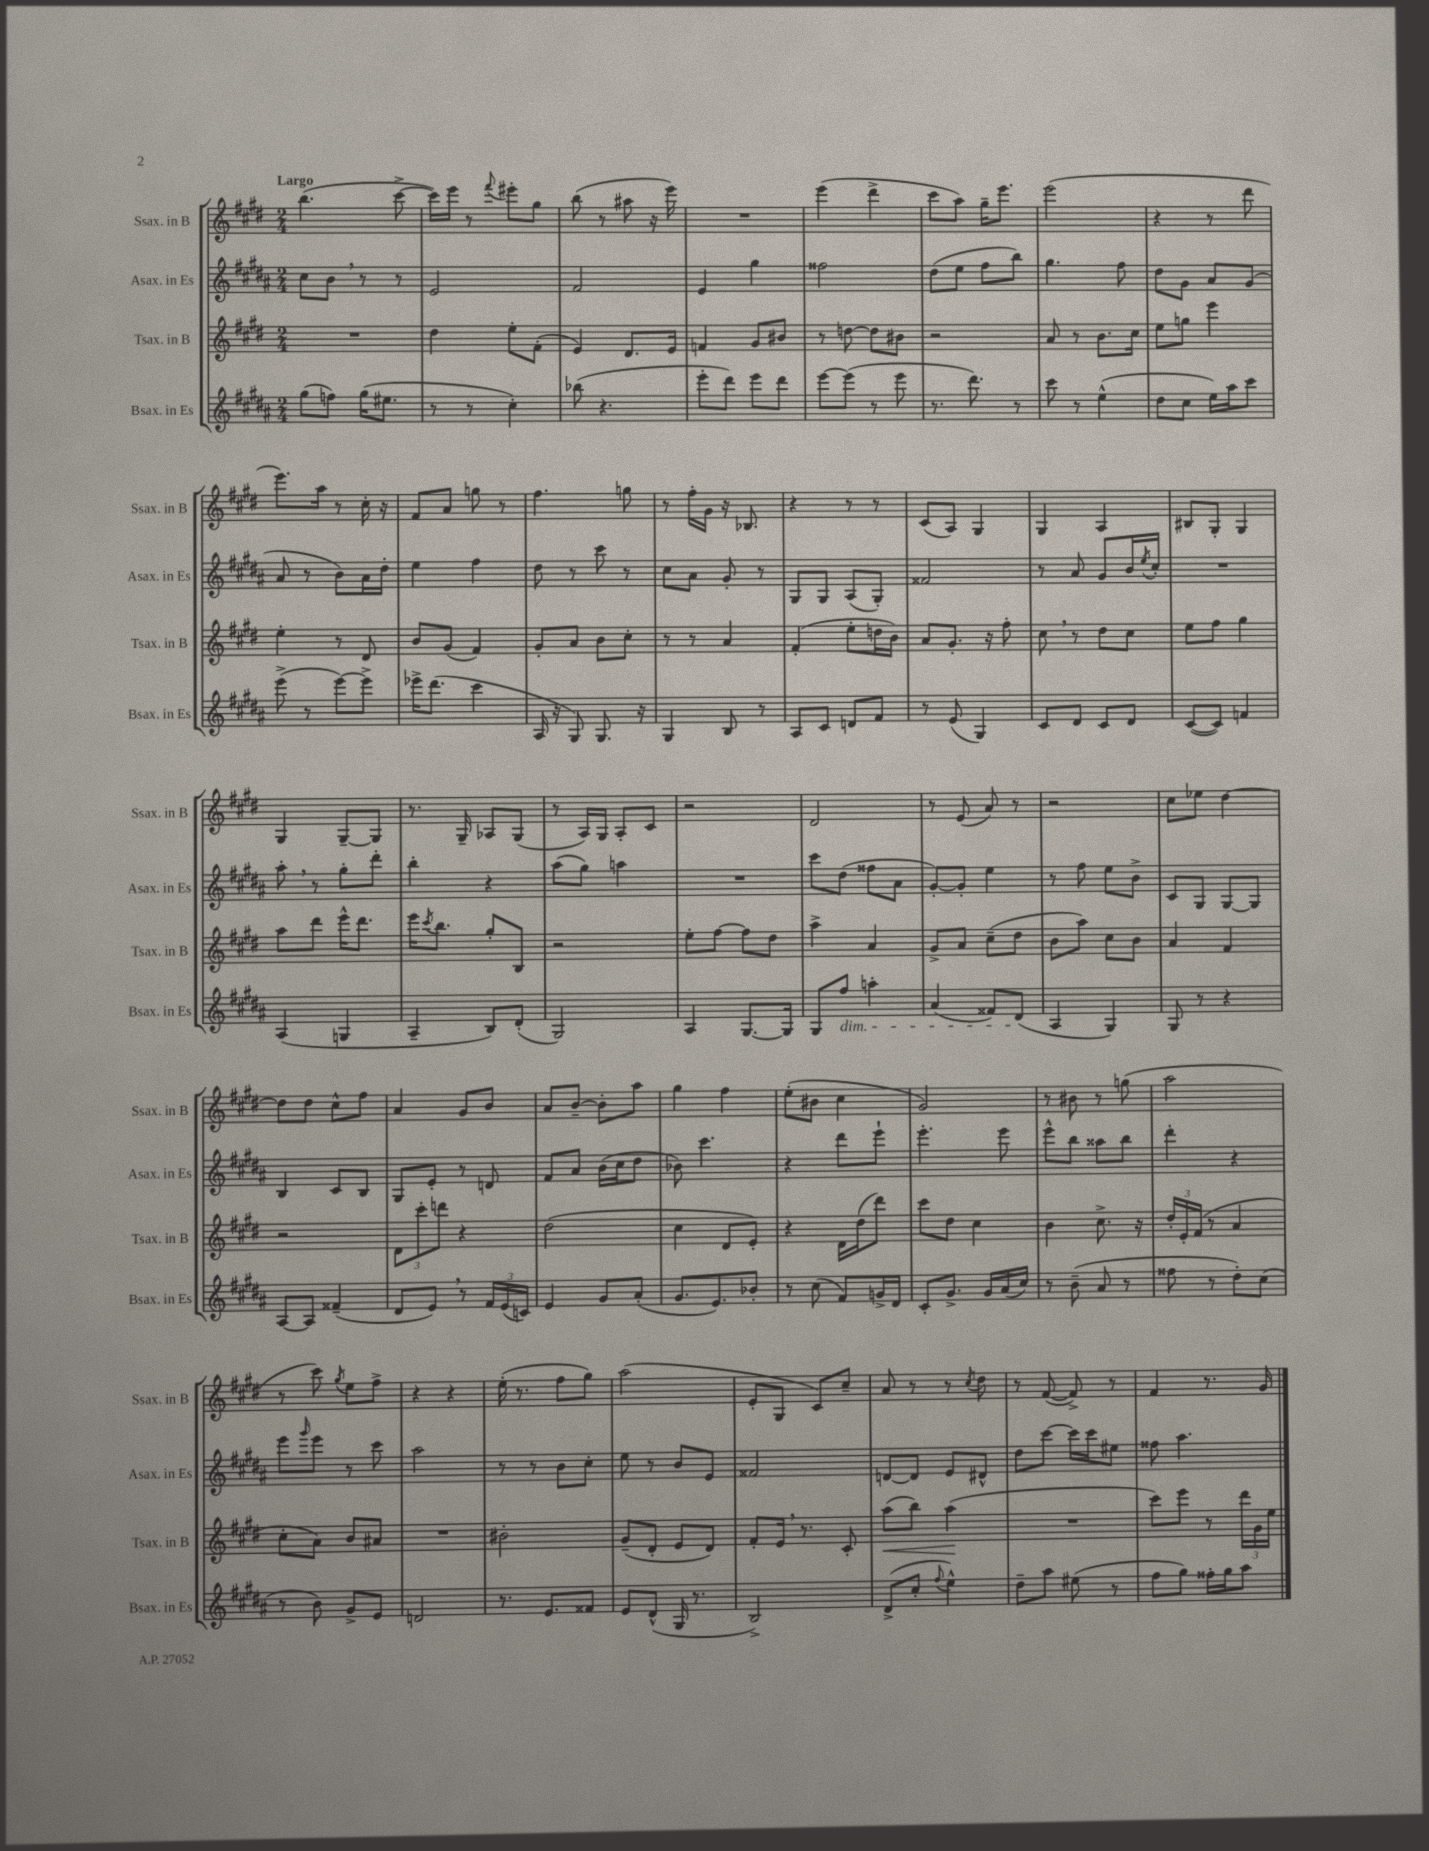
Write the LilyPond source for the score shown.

<<
\new StaffGroup <<
\new Staff = "s0" \with { instrumentName = "Ssax. in B" shortInstrumentName = "Ssax. in B" } {
    \clef treble \key e \major \numericTimeSignature \time 2/4 \tempo "Largo"
    b''4.( cis'''8~-> |
    cis'''16) e'''16 r8 \appoggiatura { fis'''8 } eis'''8-. gis''8 |
    b''8( r8 ais''8 r16 e'''16) |
    R2 |
    e'''4( dis'''4-> |
    cis'''8 a''8) gis''16-- e'''8. |
    e'''2( |
    r4 r8 dis'''8 |
    e'''8.) a''16 r8 cis''16-. r16 |
    fis'8 a'8 g''8 r8 |
    fis''4. g''8 |
    r8 fis''16-. gis'16 r16 bes8. |
    r4 r8 r8 |
    cis'8( a8) gis4 |
    gis4 a4 |
    bis8 gis8-. gis4 |
    gis4 gis8~-- gis8 |
    r8. gis16-- aes8 gis8( |
    r8 a16) gis16 a8-. cis'8 |
    r2 |
    dis'2 |
    r8 e'8( a'8) r8 |
    r2 |
    cis''8 ees''8 dis''4~ |
    dis''8 dis''8 cis''8-^ fis''8 |
    a'4 gis'8 b'8 |
    a'8 b'8~-- b'8-. a''8 |
    gis''4 fis''4 |
    e''8-.( bis'8 cis''4 |
    gis'2) |
    r8 bis'8 r8 g''8( |
    a''2 |
    r8 cis'''8) \acciaccatura { gis''8 } e''8 fis''8-> |
    r4 r4 |
    e''16-.( r8. fis''8 gis''8) |
    a''2( |
    e'8-. gis8 cis'8) cis''8-- |
    a'8 r8 r8 \acciaccatura { cis''8 } dis''8 |
    r8 fis'8~( fis'8->) r8 |
    fis'4 r8. gis'16 \bar "|." |
}
\new Staff = "s1" \with { instrumentName = "Asax. in Es" shortInstrumentName = "Asax. in Es" } {
    \clef treble \key b \major \numericTimeSignature \time 2/4
    cis''8 b'8 \breathe r8 r8 |
    e'2 |
    fis'2 |
    e'4 gis''4 |
    fisis''2 |
    dis''8( e''8 fis''8 b''8) |
    gis''4. fis''8 |
    dis''8 gis'8 ais'8 gis'8( |
    ais'8 r8 b'8) ais'16 dis''16-. |
    e''4 fis''4 |
    dis''8 r8 cis'''8 r8 |
    cis''8 ais'8 gis'8-. r8 |
    gis8 gis8 ais8( gis8-.) |
    fisis'2 |
    r8 ais'8 gis'8 b'16 \acciaccatura { e''8 } cis''16-. |
    R2 |
    ais''8-. \breathe r8 gis''8-. dis'''8-. |
    b''4-. r4 |
    ais''8( gis''8) a''4 |
    R2 |
    cis'''8 dis''8( fisis''8 ais'8 |
    gis'8~-.) gis'8-. e''4 |
    r8 fis''8 e''8 b'8-> |
    cis'8 gis8 gis8~ gis8 |
    b4 cis'8 b8 |
    gis8 e'8-. r8 d'8 |
    fis'8 ais'8 b'16( cis''16 dis''8 |
    bes'8) cis'''4. |
    r4 dis'''8 e'''8-! |
    e'''4.-. e'''8 |
    e'''8-^ b''8 aisis''8 b''8 |
    dis'''4-. r4 |
    e'''8 \grace { gis'''16 } e'''8 r8 cis'''8 |
    ais''2 |
    r8 r8 b'8 cis''8-. |
    e''8 r8 b'8 e'8 |
    fisis'2 |
    d'8~ d'8 e'8 dis'8-^ |
    dis''8 cis'''8~ cis'''16 cis'''16 eis''8 |
    fisis''8 ais''4. \bar "|." |
}
\new Staff = "s2" \with { instrumentName = "Tsax. in B" shortInstrumentName = "Tsax. in B" } {
    \clef treble \key e \major \numericTimeSignature \time 2/4
    R2 |
    dis''4 e''8-. fis'8-.( |
    e'4) dis'8. e'16 |
    f'4 gis'8 bis'8 |
    r8 d''8~ d''8 bis'8 |
    r2 |
    a'8 r8 b'8. cis''16 |
    e''8 g''8 e'''4 |
    e''4-. r8 dis'8 |
    b'8 gis'8( fis'4) |
    gis'8-. a'8 b'8 cis''8-. |
    r8 r8 a'4 |
    fis'4-.( e''8-. d''16 b'16) |
    a'8 gis'8.-. r16 fis''8-. |
    cis''8 \breathe r8 dis''8 cis''8 |
    e''8 fis''8 gis''4 |
    a''8 dis'''8 e'''16-^ dis'''8. |
    e'''16 \acciaccatura { cis'''8 } b''8. gis''8-. b8 |
    r2 |
    e''8-. fis''8~ fis''8 dis''8 |
    a''4-> a'4 |
    gis'8-> a'8 cis''8--( dis''8 |
    b'8 a''8) cis''8 b'8 |
    a'4 fis'4 |
    r2 |
    \tuplet 3/2 { dis'8 cis'''8-. d'''8 } r4 |
    dis''2( |
    cis''4 dis'8 e'8-.) |
    r4 dis'16 dis''16( dis'''8) |
    cis'''8 dis''8 cis''4 |
    b'4 cis''8.-> r16 |
    \tuplet 3/2 { dis''16-. e'16-. fis'16( } r8 a'4 |
    cis''8-. a'8) b'8 ais'8 |
    R2 |
    bis'2-. |
    gis'8--( dis'8-. e'8 dis'8) |
    fis'8-. e'16 \breathe r8. cis'8-. |
    a''8\<( b''8) a''4\!( |
    R2 |
    cis'''8) e'''8 r8 \tuplet 3/2 { dis'''16 gis'16 e''16 } \bar "|." |
}
\new Staff = "s3" \with { instrumentName = "Bsax. in Es" shortInstrumentName = "Bsax. in Es" } {
    \clef treble \key b \major \numericTimeSignature \time 2/4
    gis''8( f''8) gis''16( eis''8. |
    r8 r8 cis''4-.) |
    bes''8( r4. |
    e'''8-. dis'''8) e'''8 dis'''8 |
    e'''8~ e'''8( r8 e'''8 |
    r8. dis'''8.) r8 |
    cis'''8 r8 e''4-^( |
    dis''8 cis''8 e''16) ais''16 cis'''8 |
    e'''8->( r8 e'''8~) e'''8-> |
    ees'''16-> dis'''8.( cis'''4 |
    ais16 r16 gis8) gis8. r16 |
    gis4 b8 r8 |
    ais8 cis'8 d'8 fis'8 |
    r8 e'8( gis4) |
    cis'8 dis'8 cis'8 dis'8 |
    cis'8~( cis'8) f'4 |
    ais4( g4 |
    ais4-- b8) dis'8-.( |
    gis2) |
    ais4 gis8.~ gis16 |
    gis8 fis''8\dim a''4-. |
    ais'4( fisis'8) dis'8\!( |
    ais4 gis4) |
    gis8 r8 r4 |
    ais8~ ais8 fisis'4--( |
    dis'8 e'8) \breathe r8 \tuplet 3/2 { fis'16 e'16( c'16) } |
    e'4 gis'8 ais'8-.( |
    gis'8. e'8.) bes'8-. |
    r8 cis''8( fis'8) g'16-> dis'16 |
    cis'8-. gis'8.-> gis'16 ais'16( cis''16) |
    r8 b'8--( ais'8 r8 |
    fisis''8 r8 dis''8-.) cis''8( |
    r8 b'8) gis'8-> e'8 |
    d'2 |
    r8. e'8. fisis'8 |
    e'8 dis'8-^( gis16 r8. |
    b2->) |
    dis'8->( cis''8-. \appoggiatura { fis''8 } e''4-^) |
    dis''8-- ais''8 eis''8( r8 |
    fis''8 gis''8) fisis''16-. gis''16 ais''8 \bar "|." |
}
>>
>>
\layout { \context { \Score \remove "Bar_number_engraver" } }
